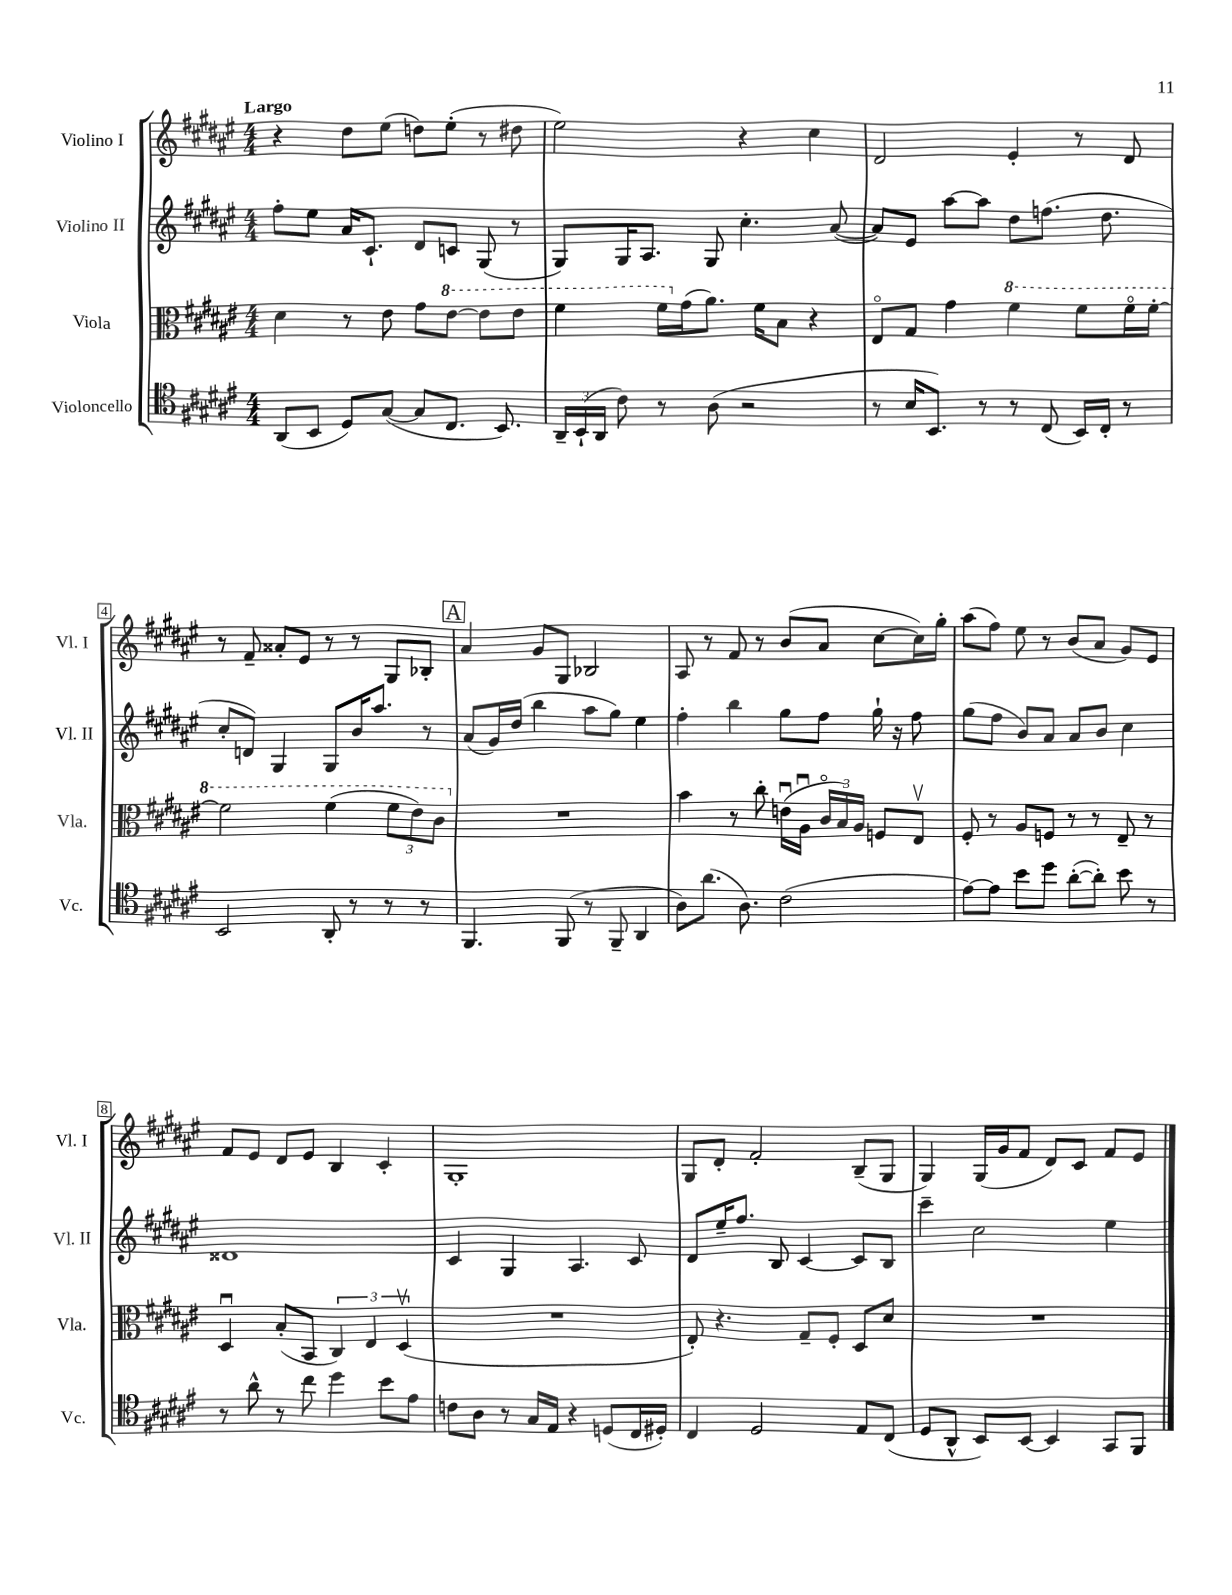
<<
\new StaffGroup <<
\new Staff = "s0" \with { instrumentName = "Violino I" shortInstrumentName = "Vl. I" } {
    \clef treble \key fis \major \numericTimeSignature \time 4/4 \tempo "Largo"
    \autoBeamOff r4 dis''8[ eis''8]( d''8[) eis''8]-.( r8 dis''8 |
    eis''2) r4 cis''4 |
    dis'2 eis'4-. r8 dis'8 |
    r8 fis'8-- aisis'8[-. eis'8] r8 r8 gis8[ bes8]-. |
    \mark \markup { \box "A" } ais'4 gis'8[ gis8] bes2 |
    ais8 r8 fis'8 r8 b'8[( ais'8] cis''8[~ cis''16) gis''16]-. |
    ais''8[( fis''8]) eis''8 r8 b'8[( ais'8] gis'8[) eis'8] |
    fis'8[ eis'8] dis'8[ eis'8] b4 cis'4-. |
    gis1-. |
    gis8[ dis'8]-. fis'2-. b8[--( gis8] |
    gis4) gis16[( gis'16 fis'8] dis'8[) cis'8] fis'8[ eis'8] \bar "|." |
}
\new Staff = "s1" \with { instrumentName = "Violino II" shortInstrumentName = "Vl. II" } {
    \clef treble \key fis \major \numericTimeSignature \time 4/4
    \autoBeamOff fis''8[-. eis''8] ais'16[ cis'8.]-! dis'8[ c'8] gis8( r8 |
    gis8[) gis16 ais8.] gis8 cis''4.-. ais'8~( |
    ais'8[) eis'8] ais''8[~ ais''8] dis''8[ f''8.]( dis''8. |
    cis''8[-. d'8]) gis4 gis8[ b'16 ais''8.] r8 |
    \mark \markup { \box "A" } ais'8[( gis'16) dis''16]( b''4 ais''8[ gis''8]) eis''4 |
    fis''4-. b''4 gis''8[ fis''8] gis''16-! r16 fis''8 |
    gis''8[( fis''8] b'8[) ais'8] ais'8[ b'8] cis''4 |
    disis'1 |
    cis'4 gis4 ais4. cis'8 |
    dis'8[ eis''16-- fis''8.] b8 cis'4~ cis'8[ b8] |
    cis'''4-- cis''2 eis''4 \bar "|." |
}
\new Staff = "s2" \with { instrumentName = "Viola" shortInstrumentName = "Vla." } {
    \clef alto \key fis \major \numericTimeSignature \time 4/4
    \autoBeamOff dis'4 r8 eis'8 gis'8[ \ottava #1 eis''8]~ eis''8[ eis''8] |
    fis''4 fis''16[ \ottava #0 gis'16( ais'8.]) fis'16[ b8] r4 |
    eis8[\flageolet gis8] gis'4 \ottava #1 fis''4 fis''8[ fis''16\flageolet fis''16]~-. |
    fis''2 fis''4( \tuplet 3/2 { fis''8[ eis''8) cis''8] \ottava #0 } |
    \mark \markup { \box "A" } R1 |
    b'4 r8 cis''8-. e'16[\downbow( ais16]\downbow \tuplet 3/2 { cis'16[\flageolet b16) ais16] } f8[ eis8]\upbow |
    fis8-. r8 ais8[ f8] r8 r8 eis8-- r8 |
    dis4\downbow b8[-.( b,8] \tuplet 3/2 { cis4) eis4 dis4\upbow( } |
    R1 |
    eis8-.) r4. gis8[-- fis8]-. dis8[ dis'8] |
    R1 \bar "|." |
}
\new Staff = "s3" \with { instrumentName = "Violoncello" shortInstrumentName = "Vc." } {
    \clef tenor \key fis \major \numericTimeSignature \time 4/4
    \autoBeamOff ais,8[( b,8] dis8[) gis8]~( gis8[ cis8.] b,8.) |
    \tuplet 3/2 { ais,16[-- b,16-!( ais,16] } cis'8) r8 ais8( r2 |
    r8 b16[ b,8.]) r8 r8 cis8( b,16[) cis16]-. r8 |
    b,2 ais,8-. r8 r8 r8 |
    \mark \markup { \box "A" } fis,4. fis,8( r8 fis,8-- ais,4 |
    ais8[) ais'8.]( ais8.) cis'2( |
    eis'8[~) eis'8] b'8[ dis''8] ais'8[~-.( ais'8]-.) b'8 r8 |
    r8 ais'8-^ r8 cis''8 dis''4 b'8[ eis'8] |
    c'8[ ais8] r8 gis16[ eis16] r4 d8[( cis16 dis16]-.) |
    cis4 dis2 eis8[ cis8]( |
    dis8[ ais,8]-^ b,8[) b,8]~ b,4 gis,8[ fis,8] \bar "|." |
}
>>
>>
\layout { \context { \Score \override BarNumber.stencil = #(make-stencil-boxer 0.1 0.3 ly:text-interface::print) } }
